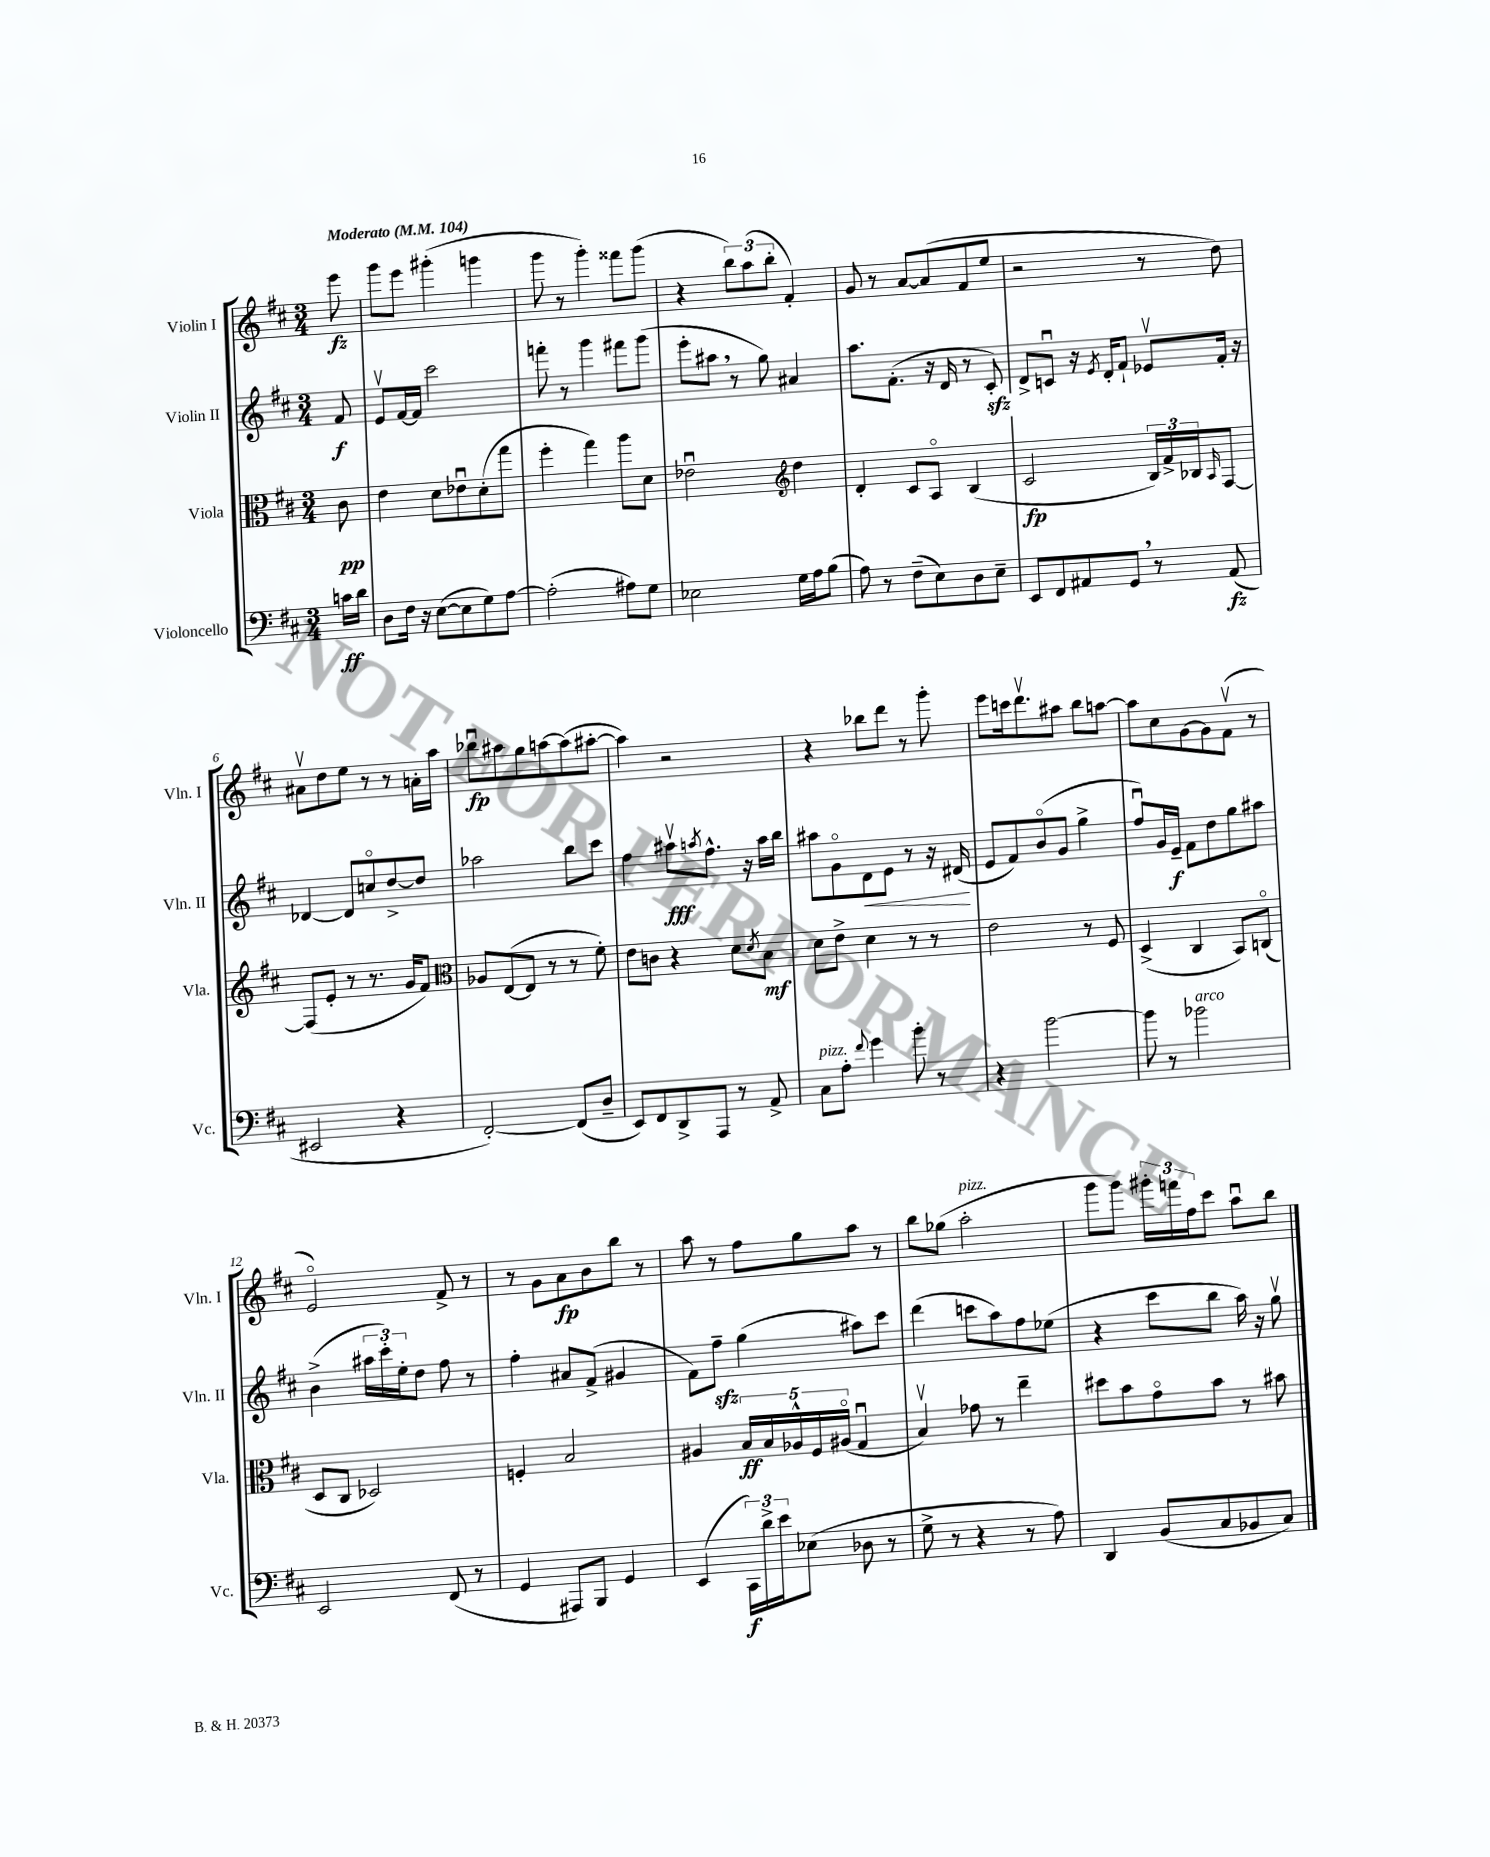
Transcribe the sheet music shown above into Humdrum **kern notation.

**kern	**kern	**kern	**kern
*staff4	*staff3	*staff2	*staff1
*clefF4	*clefC3	*clefG2	*clefG2
*k[f#c#]	*k[f#c#]	*k[f#c#]	*k[f#c#]
*M3/4	*M3/4	*M3/4	*M3/4
*MM104	*MM104	*MM104	*MM104
16c	8c#	8f#	8eee
16d	.	.	.
=	=	=	=
8D	4e	8ev	8ggg
16F#	.	[16f#	8eee
16r	.	16f#]	.
([8E	8d	2ccc#	(4ggg#'
8E]	8e-u	.	.
8G)	(8d'	.	4ggg
[8A	8gg	.	.
=	=	=	=
(2A']	4ff#'	8fff'	8ggg
.	.	8r	8r
.	4gg)	4ggg	4ggg')
8A#)	8aa	8fff#	8fff##
8G	8d	(8ggg	(8ggg
=	=	=	=
2E-	2e-u	8eee'	4r
.	.	8aa#	.
.	.	8r	12bb)
.	.	.	(12aa
.	.	8gg)	.
.	.	.	12bb'
*	*clefG2	*	*
16G	4dd	4a#	4f#')
16A	.	.	.
(8B	.	.	.
=	=	=	=
8A)	4d'	8.aa	8g
8r	.	.	8r
.	.	(8.f#'	.
(8F#~	8c#	.	[8a
8E)	8Ao	16r	(8a]
.	.	16d	.
8D	(4B	8r	8f#
8E~	.	8c#')	8ee
=	=	=	=
8EE	2c#	8d^	2r
8FF#	.	8cu	.
8AA#	.	16r	.
.	.	8qe	.
.	.	16d'	.
8GG	.	8f#`	.
8r	24B)	8e-v	8r
.	24f#^	.	.
.	24B-	.	.
.	16qqA	.	.
(8AA#	[8F#	16f#'	8dd)
.	.	16r	.
=	=	=	=
2EE#	(8F#]	[4d-	8a#v
.	8e'	.	8dd
.	8r	8d-]	8ee
.	8.r	8cco	8r
4r	.	[8dd^	8r
.	16g	.	.
.	8f#)	8dd]	16a'
.	.	.	16aa
=	=	=	=
*	*clefC3	*	*
[2FF#')	8A-	2aa-	8bb-u
.	([8E	.	8aa#
.	8E]	.	8gg
.	8r	.	[8aa
(8FF#]	8r	8bb	(8aa]
8D~	8f#')	8ccc#	[8aa#'
=	=	=	=
8EE)	8e	4ff#	4aa#])
8FF#	8c	.	.
8DD^	4r	8aa#v	2r
.	.	8qaa	.
8AAA	.	8.ff#^^	.
8r	8d	.	.
.	.	16r	.
.	8qd	.	.
8AA^	8B	16aa	.
.	.	16bb	.
=	=	=	=
8C#	8d	8aa#	4r
8A'	8e^	8go	.
8qqf#	.	.	.
4g	4d	8d	8bb-
.	.	8e	8ddd
8b'	8r	8r	8r
8r	8r	16r	8ggg'
.	.	(16d#	.
=	=	=	=
4r	2e	8e	8eee
.	.	8f#)	16ccc
.	.	.	8.dddv
[2b	.	(8bo	.
.	.	8g	8aa#
.	8r	4gg^	8bb
.	8F#	.	[8aa
=	=	=	=
8b]	(4D^	8ff#u)	8aa]
8r	.	16g	8cc#
.	.	16e~	.
2b-	4C#	8f#	[8g
.	.	8dd	8g]
.	8BB)	8gg	(8f#v
.	(8Co	8aa#	8r
=	=	=	=
2EE	8D	(4b^	2eo)
.	8C#	.	.
.	2D-)	24aa#	.
.	.	24ccc#')	.
.	.	24ee'	.
.	.	8dd	.
(8FF#	.	8ff#	8f#^
8r	.	8r	8r
=	=	=	=
4GG	4F'	4ff#'	8r
.	.	.	8g
8AAA#)	2B	8a#	8a
8BBB	.	(8f#^	8b
4GG	.	4g#	8bb
.	.	.	8r
=	=	=	=
(4EE	4A#	8f#)	8aa
.	.	8ff#~	8r
24CC#)	20B	(4gg	8ff#
24d^	.	.	.
.	20B	.	.
24e	.	.	.
.	20A-^^	.	.
(8E-	.	.	8gg
.	20F#	.	.
.	(20A#o	.	.
8D-	4Gu	8aa#)	8aa
8r	.	8ccc#	8r
=	=	=	=
8G^	4Bv)	(4ddd	8bb
8r	.	.	(8gg-
4r	8g-	8ccc	2aa'
.	8r	8aa)	.
8r	4ee~	8ff#	.
8A)	.	(8ee-	.
=	=	=	=
4DD	8dd#	4r	8ggg
.	8b	.	8ggg)
(8BB	8go	8ccc#	24ggg#'
.	.	.	24fff
.	.	.	24ff#
8C#	8b	8bb	8ccc#
8BB-	8r	16aa)	8aau
.	.	16r	.
8C#)	8b#	8ggv	8bb
==	==	==	==
*-	*-	*-	*-
